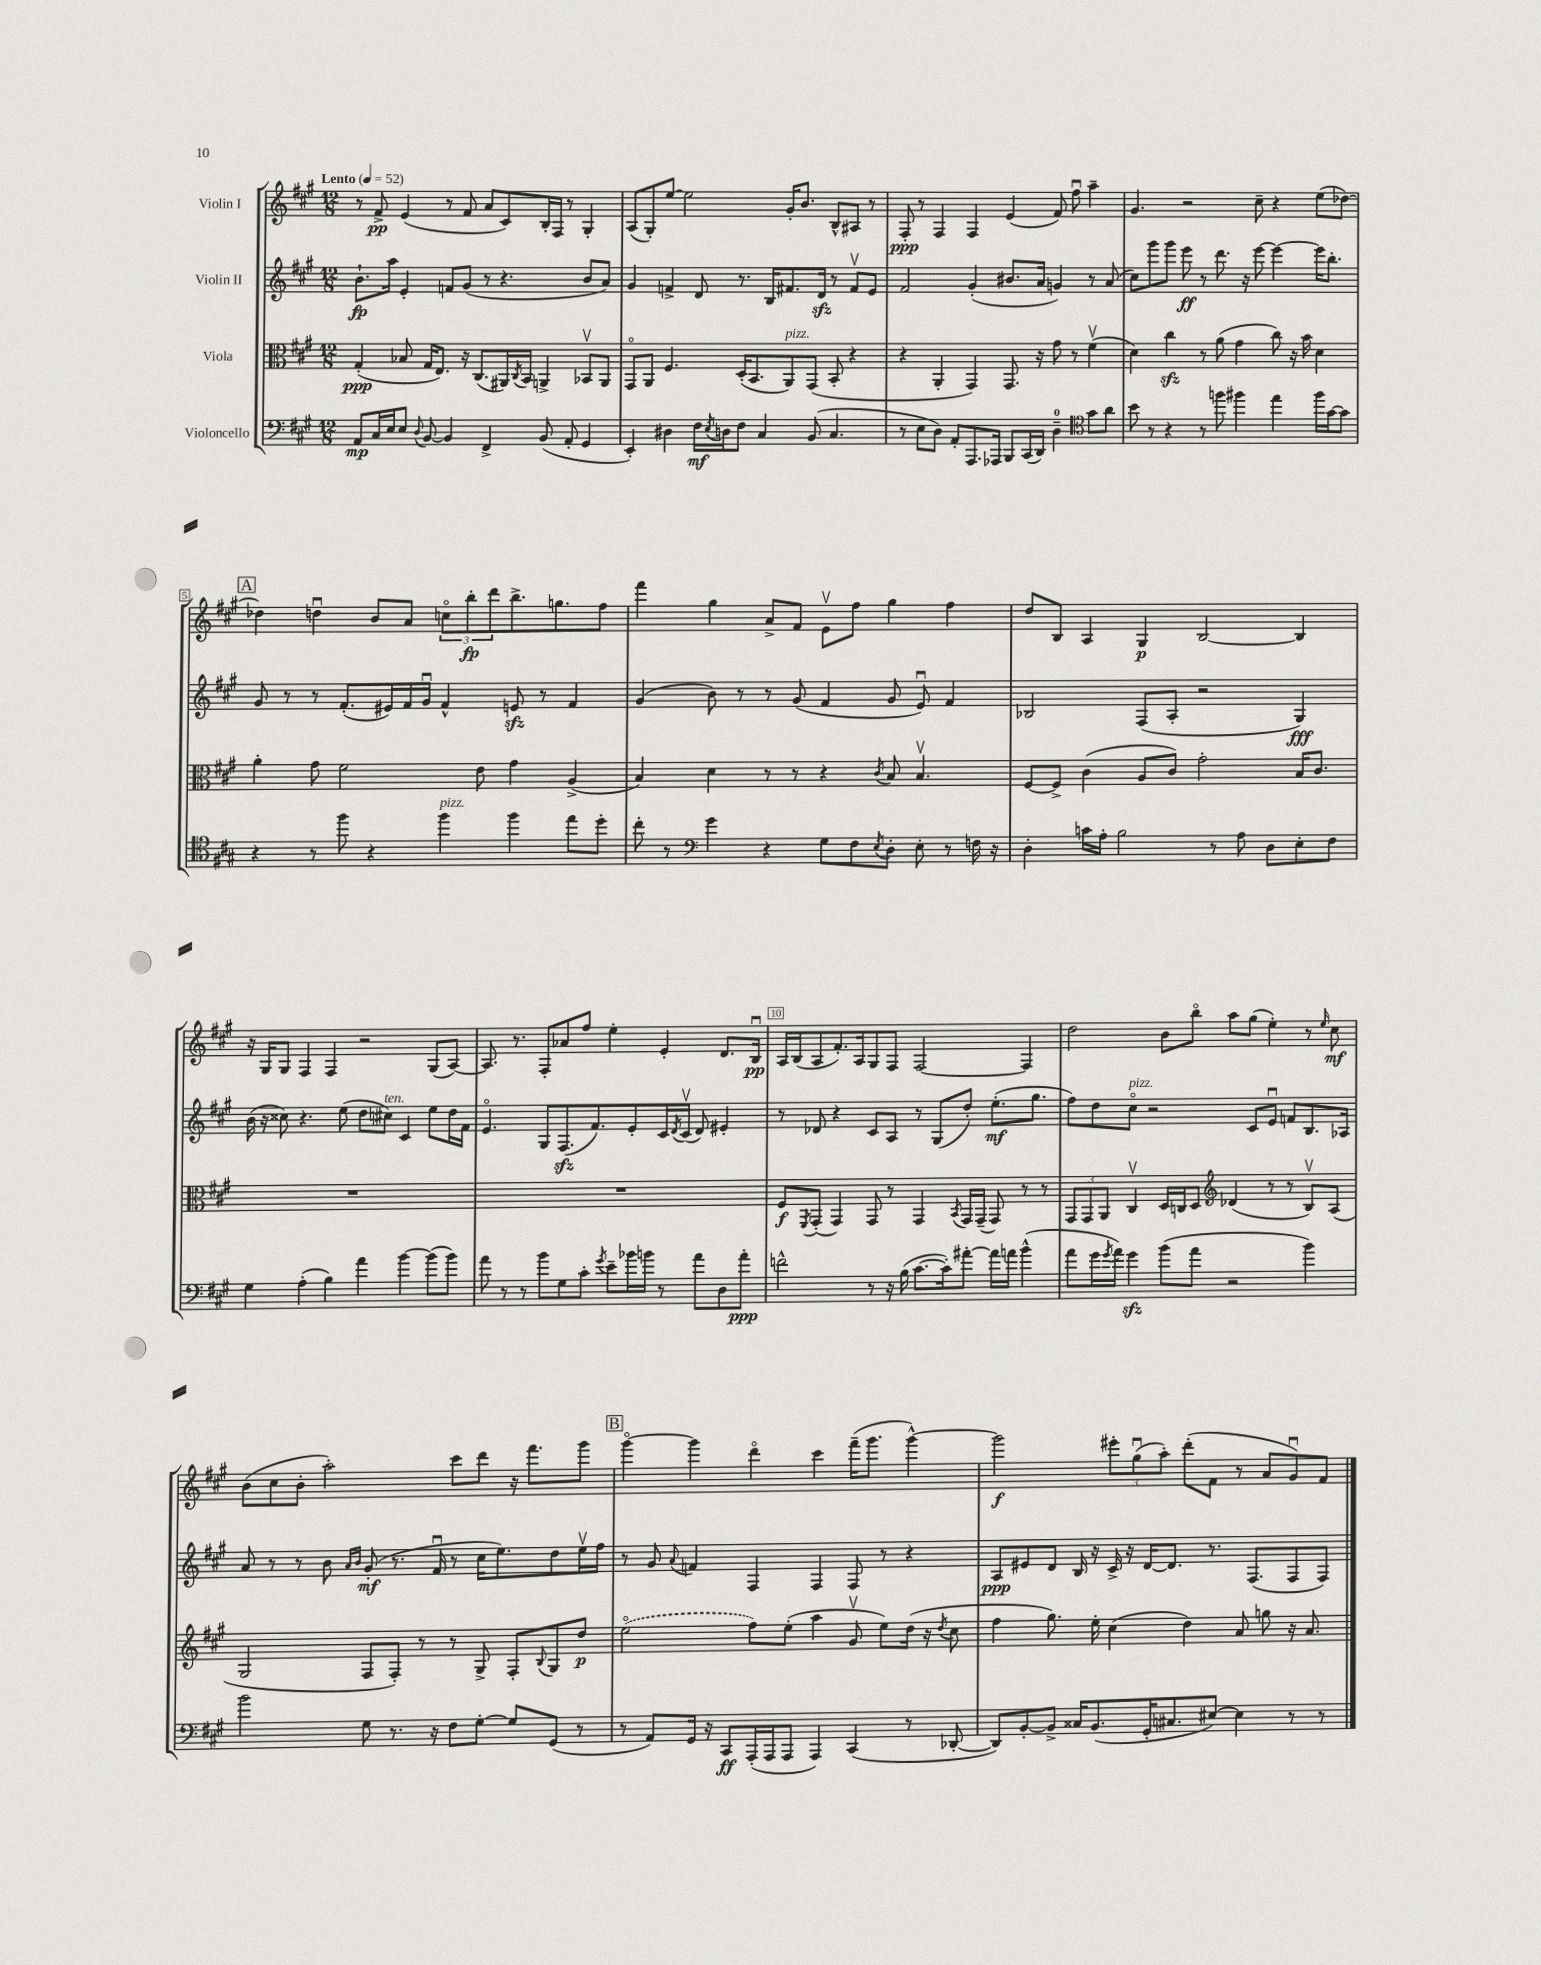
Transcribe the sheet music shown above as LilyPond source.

<<
\new StaffGroup <<
\new Staff = "s0" \with { instrumentName = "Violin I" } {
    \clef treble \key a \major \numericTimeSignature \time 12/8 \tempo "Lento" 4 = 52
    r8 fis'8->\pp e'4( r8 fis'8 a'8 cis'8) b16-. fis16 r8 gis4-. |
    a8( gis8-.) e''8~ e''2 gis'16-. b'8. b8-^ ais8 r8 |
    fis8-.\ppp r8 fis4 fis4 e'4( fis'8) fis''8\downbow a''4-- |
    gis'4. r2 cis''8-- r4 e''8( des''8~) |
    \mark \markup { \box "A" } des''4 d''4\downbow b'8 a'8 \tuplet 3/2 { c''8\flageolet b''8-.\fp d'''8 } b''8.-> g''8. fis''8 |
    fis'''4 gis''4 a'8-> fis'8 e'8\upbow fis''8 gis''4 fis''4 |
    d''8 b8 a4 gis4\p b2~ b4 |
    r16 gis16 gis8 fis4 fis4 r2 gis8( a8~) |
    a8. r8. fis8-. aes'8 fis''8 e''4-. e'4-. d'8. b16\downbow\pp |
    a16 b16( a8 fis'8.-.) a16 gis8 fis8 fis2~ fis4 |
    d''2 b'8 b''8\flageolet a''8 gis''8( e''4-.) r8 \grace { e''16 } cis''8\mf |
    b'8( cis''8 b'8-. a''2-.) cis'''8 d'''8 r16 fis'''8. gis'''8 |
    \mark \markup { \box "B" } gis'''4~\flageolet gis'''4 d'''4\flageolet cis'''4 fis'''16--( gis'''8. gis'''4~-^) |
    gis'''2\f \tuplet 3/2 { eis'''8-. gis''8\downbow( a''8-.) } d'''8-.( fis'8 r8 a'8 gis'8\downbow) fis'8 \bar "|." |
}
\new Staff = "s1" \with { instrumentName = "Violin II" } {
    \clef treble \key a \major \numericTimeSignature \time 12/8
    b'8.-!\fp a''16 e'4-. f'8 gis'8( r8 r4. b'8 a'8) |
    gis'4 f'4-> d'8 r8. b16 fis'8. d'16\sfz r8 fis'8\upbow e'8 |
    fis'2 gis'4-.( bis'8. a'16 g'4) r8 a'8( |
    cis''8) gis'''8 gis'''8 e'''8\ff r8 d'''8. r16 e'''8~ e'''4~ e'''16 b''8.-. |
    \mark \markup { \box "A" } gis'8 r8 r8 fis'8.-.( eis'16) fis'16 gis'16\downbow fis'4-^ e'8\sfz r8 fis'4 |
    gis'4( b'8) r8 r8 gis'8( fis'4 gis'8 e'8\downbow) fis'4 |
    bes2 fis8( a8-. r2 gis4\fff) |
    b'16( r16 cisis''8) r4. e''8( d''8 cis''8^\markup { \italic "ten." }) cis'4 e''8 d''16 fis'16 |
    e'4.\flageolet gis8 fis8.\sfz( fis'8.) e'8-. cis'16 \acciaccatura { d'8 } cis'16\upbow( d'8) eis'4-. |
    r8 des'8 r4 cis'8 a8 r8 gis8( d''8-.) e''8.-.\mf( gis''8. |
    fis''8) d''8 cis''8\flageolet^\markup { \italic "pizz." } r2 cis'8 e'8\downbow f'8 b8. aes16 |
    a'8 r8 r8 b'8 \grace { a'16 b'16 } gis'8-.\mf( r8. fis'16\downbow r8 cis''16 e''8.) d''8 e''16\upbow fis''16 |
    \mark \markup { \box "B" } r8 gis'8 \appoggiatura { a'8 } f'4 fis4 fis4 fis8 r8 r4 |
    a8\ppp eis'8 d'8 b16 r16 cis'16-> r16 d'16~ d'8. r8. fis8.( fis8 fis8) \bar "|." |
}
\new Staff = "s2" \with { instrumentName = "Viola" } {
    \clef alto \key a \major \numericTimeSignature \time 12/8
    gis4-.\ppp( bes8 gis16 e8.) r16 cis8.( ais,16) \acciaccatura { cis8 } b,16 a,4-> bes,8\upbow a,8 |
    gis,8\flageolet a,8 fis4. d16-.( b,8. a,8^\markup { \italic "pizz." }) gis,8( b,8-. r4 |
    r4 a,4-. gis,4) gis,8. r16 gis'8 r8 fis'4\upbow( |
    d'4) cis''4\sfz r8 a'8( gis'4 cis''8) r16 b'16 d'4 |
    \mark \markup { \box "A" } a'4-. gis'8 fis'2 e'8 gis'4 a4->( |
    b4) d'4 r8 r8 r4 \acciaccatura { cis'8 } b8 b4.\upbow |
    fis8~ fis8-> cis'4( a8 cis'8) gis'2-. b16 cis'8. |
    R1. |
    R1. |
    fis8\f \acciaccatura { fis,8 } gis,8-.( gis,4) gis,8 r8 gis,4 \acciaccatura { b,8 } gis,16 gis,16--( gis,8) r8 r8 |
    \tuplet 3/2 { gis,8 gis,8 a,8 } cis4\upbow d16 c16 d8 \clef treble des'4( r8 r8 b8\upbow) a8( |
    gis2 fis8 fis8-.) r8 r8 gis8-> fis8-. \appoggiatura { b8 } gis8 d''8\p |
    \mark \markup { \box "B" } \once \slurDashed e''2\flageolet( fis''8) e''8-.( a''4 gis'8\upbow e''8) d''16( r16 \acciaccatura { d''8 } cis''8 |
    fis''4 gis''8.) e''16-. cis''4( d''4) a'8 g''8 r16 a'8. \bar "|." |
}
\new Staff = "s3" \with { instrumentName = "Violoncello" } {
    \clef bass \key a \major \numericTimeSignature \time 12/8
    a,8\mp cis16 e16 e8 \appoggiatura { d8 } b,8~ b,4 fis,4-> b,8( a,8-. gis,4 |
    e,4-.) dis4 fis16\mf \acciaccatura { e8 } d16 fis8 cis4 b,8( cis4. |
    r8 e8 d8) a,8-. a,,8. aes,,16 b,,8 cis,16( d,16) d4-0-- \clef tenor gis'8 a'8 |
    b'8 r8 r4 r8 f''8 fis''4 e''4 fis''16 gis'16~ gis'8 |
    \mark \markup { \box "A" } r4 r8 fis''8 r4 fis''4^\markup { \italic "pizz." } fis''4 e''8 d''8-. |
    cis''8-. r8 \clef bass gis'4 r4 gis8 fis8 \acciaccatura { e8 } d8-. e8-. r8 f16 r16 |
    d4-. c'16 a16-. b2 r8 a8 d8 e8-. fis8 |
    gis4 a4-.( b4) a'4 b'4~ b'8( b'8) |
    a'8 r8 r8 b'8 gis8 cis'8-. \acciaccatura { gis'8 } e'8-- bes'16 b'16 r8 a'8 d8 a'8-.\ppp |
    f'2-^ r8 r16 b16( cis'8.~ cis'16-.) ais'8~-. ais'16 a'16 b'4-^( |
    a'8 gis'16 \acciaccatura { gis'8 } a'16) gis'4\sfz b'8( a'8 r2 b'4) |
    b'2 gis8 r8. r16 fis8 gis8~-. gis8 gis,8( r8 |
    \mark \markup { \box "B" } r8 a,8) gis,16 r16 cis,8\ff a,,16-.( a,,16 a,,8 a,,4) cis,4( r8 des,8~-. |
    des,8) b,8~-. b,8-> cisis16 b,8.( gis,16-. cis8. eis8~) eis4 r8 r8 \bar "|." |
}
>>
>>
\layout { \context { \Score \override BarNumber.break-visibility = ##(#f #t #t) barNumberVisibility = #(every-nth-bar-number-visible 5) \override BarNumber.stencil = #(make-stencil-boxer 0.1 0.3 ly:text-interface::print) } }
